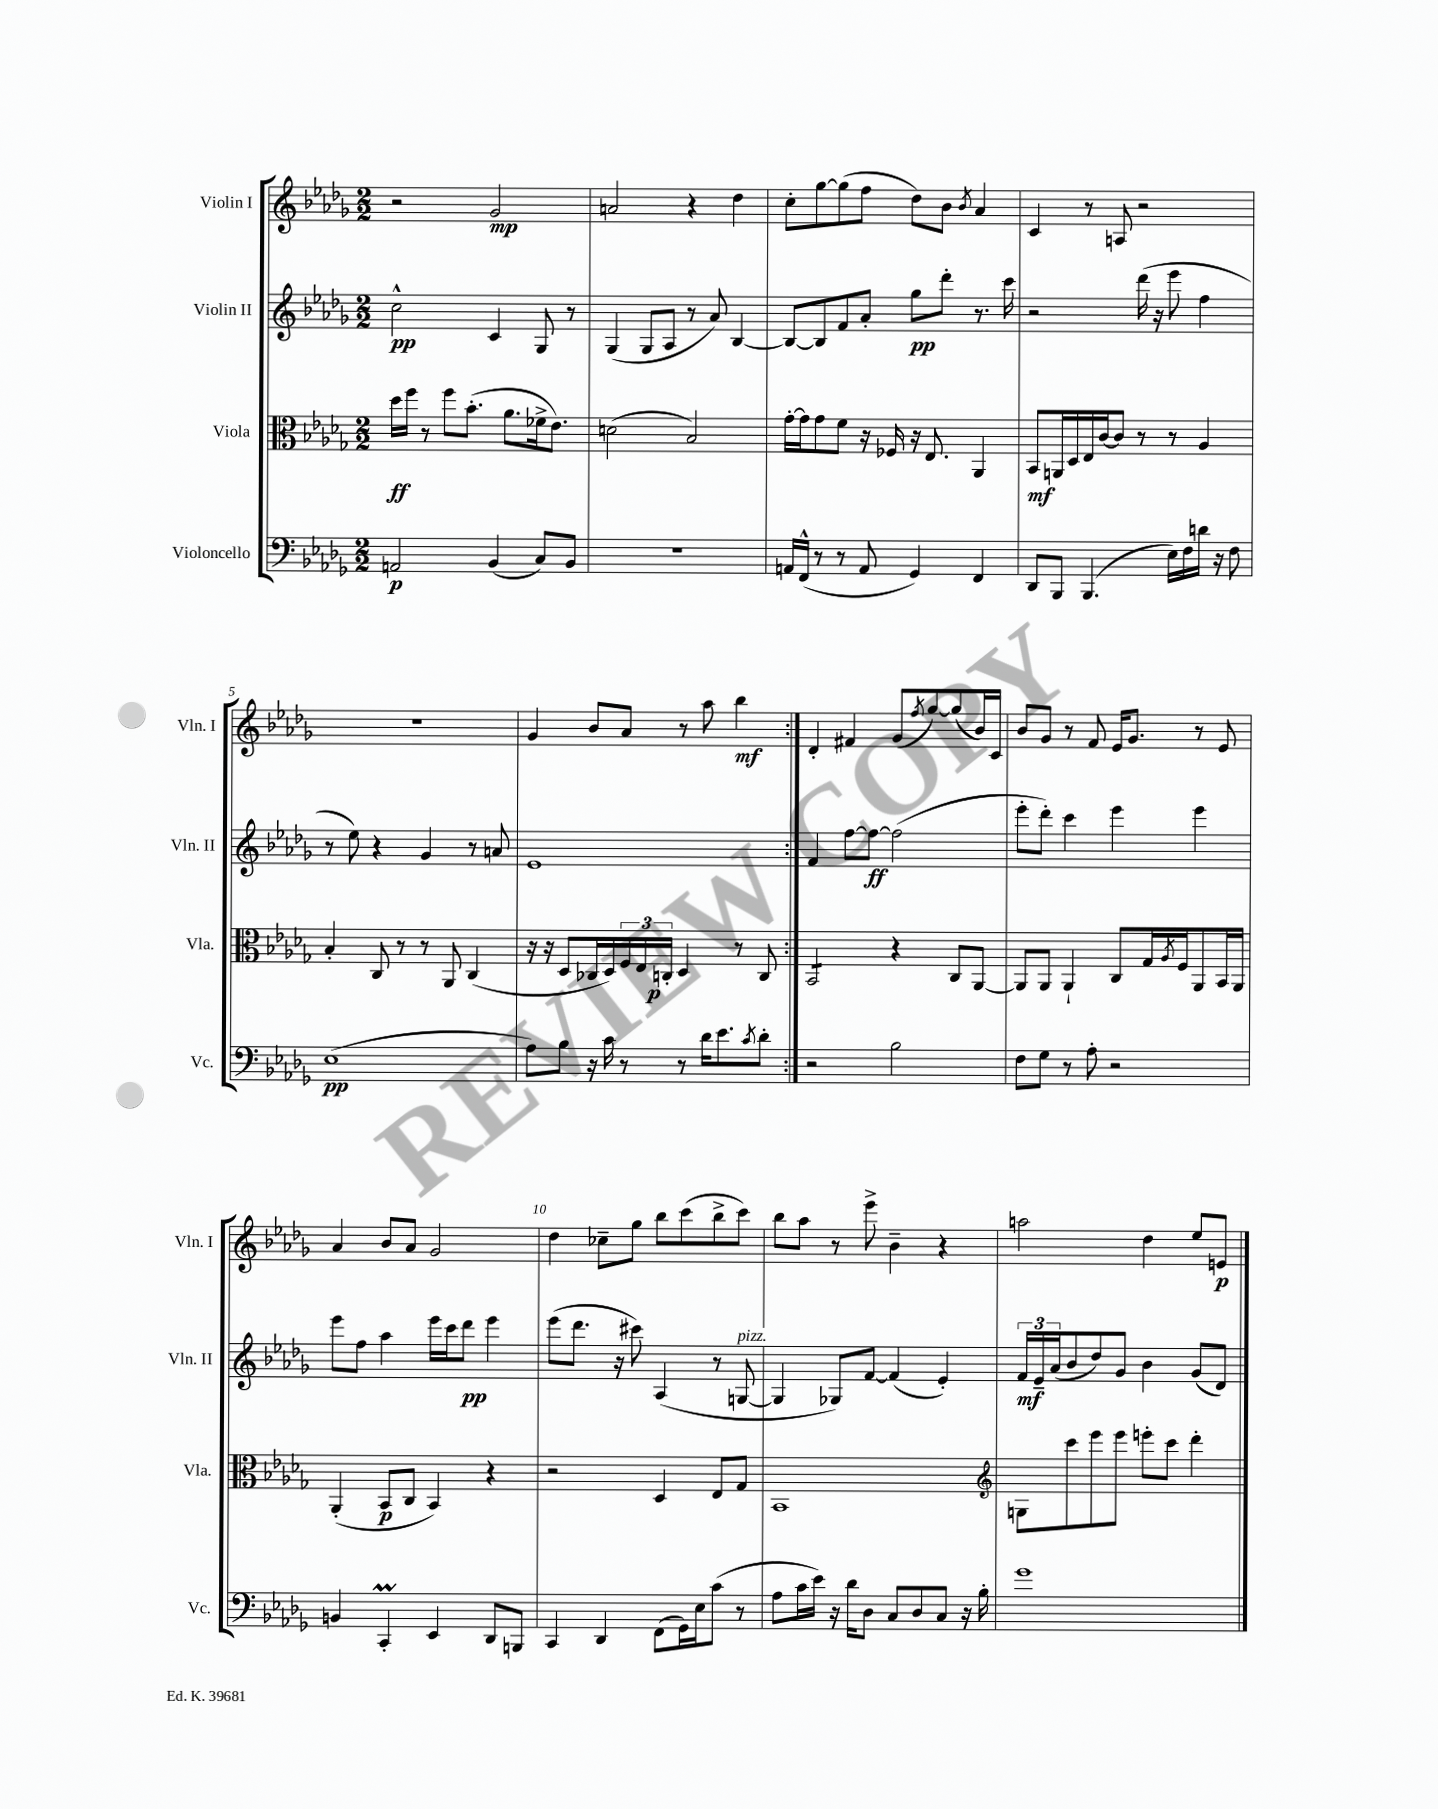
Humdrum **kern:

**kern	**dynam	**kern	**dynam	**kern	**dynam	**kern	**dynam
*part4	*part4	*part3	*part3	*part2	*part2	*part1	*part1
*staff4	*staff4	*staff3	*staff3	*staff2	*staff2	*staff1	*staff1
*I"Violoncello	*	*I"Viola	*	*I"Violin II	*	*I"Violin I	*
*I'Vc.	*	*I'Vla.	*	*I'Vln. II	*	*I'Vln. I	*
*clefF4	*	*clefC3	*	*clefG2	*	*clefG2	*
*k[b-e-a-d-g-]	*	*k[b-e-a-d-g-]	*	*k[b-e-a-d-g-]	*	*k[b-e-a-d-g-]	*
*M2/2	*	*M2/2	*	*M2/2	*	*M2/2	*
=1	=1	=1	=1	=1	=1	=1	=1
2AAn/	p	16dd-\LL	ff	2cc^^\	pp	2r	.
.	.	16ff\JJ	.	.	.	.	.
.	.	8r	.	.	.	.	.
.	.	8ff\L	.	.	.	.	.
.	.	(8.b-'\J	.	.	.	.	.
(4BB-/	.	.	.	4c/	.	2g-/	mp
.	.	8.a-\L	.	.	.	.	.
8C/L)	.	16f-X^\k	.	8G-/	.	.	.
.	.	8.e-\J)	.	.	.	.	.
8BB-/J	.	.	.	8r	.	.	.
=2	=2	=2	=2	=2	=2	=2	=2
1r	.	(2dn\	.	(4G-/	.	2an/	.
.	.	.	.	8G-/L	.	.	.
.	.	.	.	8A-/J	.	.	.
.	.	2B-/)	.	8r	.	4r	.
.	.	.	.	8a-/)	.	.	.
.	.	.	.	[4B-/	.	4dd-\	.
=3	=3	=3	=3	=3	=3	=3	=3
16AAn/LL	.	[16g-'\LL	.	8B-/L_	.	8cc'\L	.
(16FF^^/JJ	.	16g-\J]	.	.	.	.	.
8r	.	8g-\	.	8B-/]	.	[8gg-\	.
8r	.	8f\J	.	8f/	.	(8gg-\]	.
8AA/	.	16r	.	8a-'/J	.	8ff\J	.
.	.	16F-X/	.	.	.	.	.
4GG-/)	.	16r	.	8gg-\L	pp	8dd-\L)	.
.	.	8.E-/	.	.	.	.	.
.	.	.	.	8ddd-'\J	.	8b-\J	.
.	.	.	.	.	.	8qb-/	.
4FF/	.	4AA-/	.	8.r	.	4a-/	.
.	.	.	.	16ccc\	.	.	.
=4	=4	=4	=4	=4	=4	=4	=4
8DD-/L	.	8BB-/L	mf	2r	.	4c/	.
8BBB-/J	.	16AAn/L	.	.	.	.	.
.	.	16D-/	.	.	.	.	.
(4.BBB-/	.	16E-/	.	.	.	8r	.
.	.	[16c/J	.	.	.	.	.
.	.	8c/J]	.	.	.	8An/	.
.	.	8r	.	(16ddd-\	.	2r	.
.	.	.	.	16r	.	.	.
16E-\LL)	.	8r	.	8eee-\	.	.	.
16F\	.	.	.	.	.	.	.
16dn\JJ	.	4A-/	.	4ff\	.	.	.
16r	.	.	.	.	.	.	.
8F\	.	.	.	.	.	.	.
!!LO:LB:g=z
=5	=5	=5	=5	=5	=5	=5	=5
(1E-	pp	4B-'/	.	8r	.	1r	.
.	.	.	.	8ee-\)	.	.	.
.	.	8C/	.	4r	.	.	.
.	.	8r	.	.	.	.	.
.	.	8r	.	4g-/	.	.	.
.	.	8AA-/	.	.	.	.	.
.	.	(4C/	.	8r	.	.	.
.	.	.	.	8an/	.	.	.
=6	=6	=6	=6	=6	=6	=6	=6
8A-\L)	.	16r	.	1e-	.	4g-/	.
.	.	16r	.	.	.	.	.
8B-\J	.	8D-/L	.	.	.	.	.
16r	.	16C-X/L	.	.	.	8b-/L	.
16c\	.	16D-/)	.	.	.	.	.
8r	.	24F/	.	.	.	8a-/J	.
.	.	24E-/	.	.	.	.	.
.	.	24Cn'/JJ	p	.	.	.	.
8r	.	4D-/	.	.	.	8r	.
16d-\KL	.	.	.	.	.	8aa-\	.
8.e-\	.	.	.	.	.	.	.
.	.	8r	.	.	.	4bb-\	mf
8qc/	.	.	.	.	.	.	.
8d-'\J	.	8C/	.	.	.	.	.
=7:|!	=7:|!	=7:|!	=7:|!	=7:|!	=7:|!	=7:|!	=7:|!
*	*	*tremolo	*	*	*	*	*
2r	.	8BB-/L	.	4f/	.	4d-'/	.
.	.	8BB-/	.	.	.	.	.
.	.	8BB-/	.	[8ff\L	.	4f#X/	.
.	.	8BB-/J	.	8ff\J_	ff	.	.
*	*	*Xtremolo	*	*	*	*	*
2B-\	.	4r	.	(2ff\]	.	(8g-/L	.
.	.	.	.	.	.	8qff/	.
.	.	.	.	.	.	[8gg-/)	.
.	.	8C/L	.	.	.	(8gg-/]	.
.	.	[8AA-/J	.	.	.	16b-/L)	.
.	.	.	.	.	.	16c/JJ	.
=8	=8	=8	=8	=8	=8	=8	=8
8F\L	.	8AA-/L]	.	8eee-'\L	.	8b-/L	.
8G-\J	.	8AA-/J	.	8ddd-'\J)	.	8g-/J	.
8r	.	4AA-`/	.	4ccc\	.	8r	.
8A-'\	.	.	.	.	.	8f/	.
2r	.	8C/L	.	4eee-\	.	16e-/KL	.
.	.	.	.	.	.	8.g-/J	.
.	.	16G-/L	.	.	.	.	.
.	.	8qA-/	.	.	.	.	.
.	.	16F/J	.	.	.	.	.
.	.	8AA-/	.	4eee-\	.	8r	.
.	.	16BB-/L	.	.	.	8e-/	.
.	.	16AA-/JJ	.	.	.	.	.
!!LO:LB:g=z
=9	=9	=9	=9	=9	=9	=9	=9
4BBn/	.	(4AA-'/	.	8eee-\L	.	4a-/	.
.	.	.	.	8ff\J	.	.	.
4CCm'/	.	8BB-/L	p	4aa-\	.	8b-/L	.
.	.	8C/J	.	.	.	8a-/J	.
4EE-/	.	4BB-/)	.	16eee-\LL	.	2g-/	.
.	.	.	.	16ccc\J	.	.	.
.	.	.	.	8ddd-\J	pp	.	.
8DD-/L	.	4r	.	4eee-\	.	.	.
8BBBn/J	.	.	.	.	.	.	.
=10	=10	=10	=10	=10	=10	=10	=10
4CC/	.	2r	.	(8eee-\L	.	4dd-\	.
.	.	.	.	8.ddd-\J	.	.	.
4DD-/	.	.	.	.	.	8cc-X~\L	.
.	.	.	.	16r	.	.	.
.	.	.	.	8ccc#X\)	.	8gg-\J	.
(8FF\L	.	4D-/	.	(4A-/	.	8bb-\L	.
16GG-\L)	.	.	.	.	.	(8ccc\	.
16E-\J	.	.	.	.	.	.	.
(8c\J	.	8E-/L	.	8r	.	8bb-^\	.
!	!	!	!	!LO:TX:a:i:t=pizz.	!	!	!
8r	.	8G-/J	.	[8Gn/	.	8ccc\J)	.
=11	=11	=11	=11	=11	=11	=11	=11
8A-\L	.	1BB-	.	4G/]	.	8bb-\L	.
16c\L	.	.	.	.	.	8aa-\J	.
16e-\JJ)	.	.	.	.	.	.	.
16r	.	.	.	8G-X/L)	.	8r	.
16d-\KL	.	.	.	.	.	.	.
8D-\J	.	.	.	[8f/J	.	8eee-^\	.
8C/L	.	.	.	(4f/]	.	4b-~\	.
8D-/	.	.	.	.	.	.	.
8C/J	.	.	.	4e-'/)	.	4r	.
16r	.	.	.	.	.	.	.
16B-'\	.	.	.	.	.	.	.
=12	=12	=12	=12	=12	=12	=12	=12
*	*	*clefG2	*	*	*	*	*
1g-	.	8Gn\L	.	24f/LL	mf	2aan\	.
.	.	.	.	24e-~/	.	.	.
.	.	.	.	(24a-/J	.	.	.
.	.	8ccc\	.	8b-/	.	.	.
.	.	8eee-\	.	8dd-/)	.	.	.
.	.	8eee-\J	.	8g-/J	.	.	.
.	.	8eeen'\L	.	4b-\	.	4dd-\	.
.	.	8ccc\J	.	.	.	.	.
.	.	4ddd-'\	.	(8g-/L	.	8ee-/L	.
.	.	.	.	8d-/J)	.	8en/J	p
==	==	==	==	==	==	==	==
*-	*-	*-	*-	*-	*-	*-	*-
